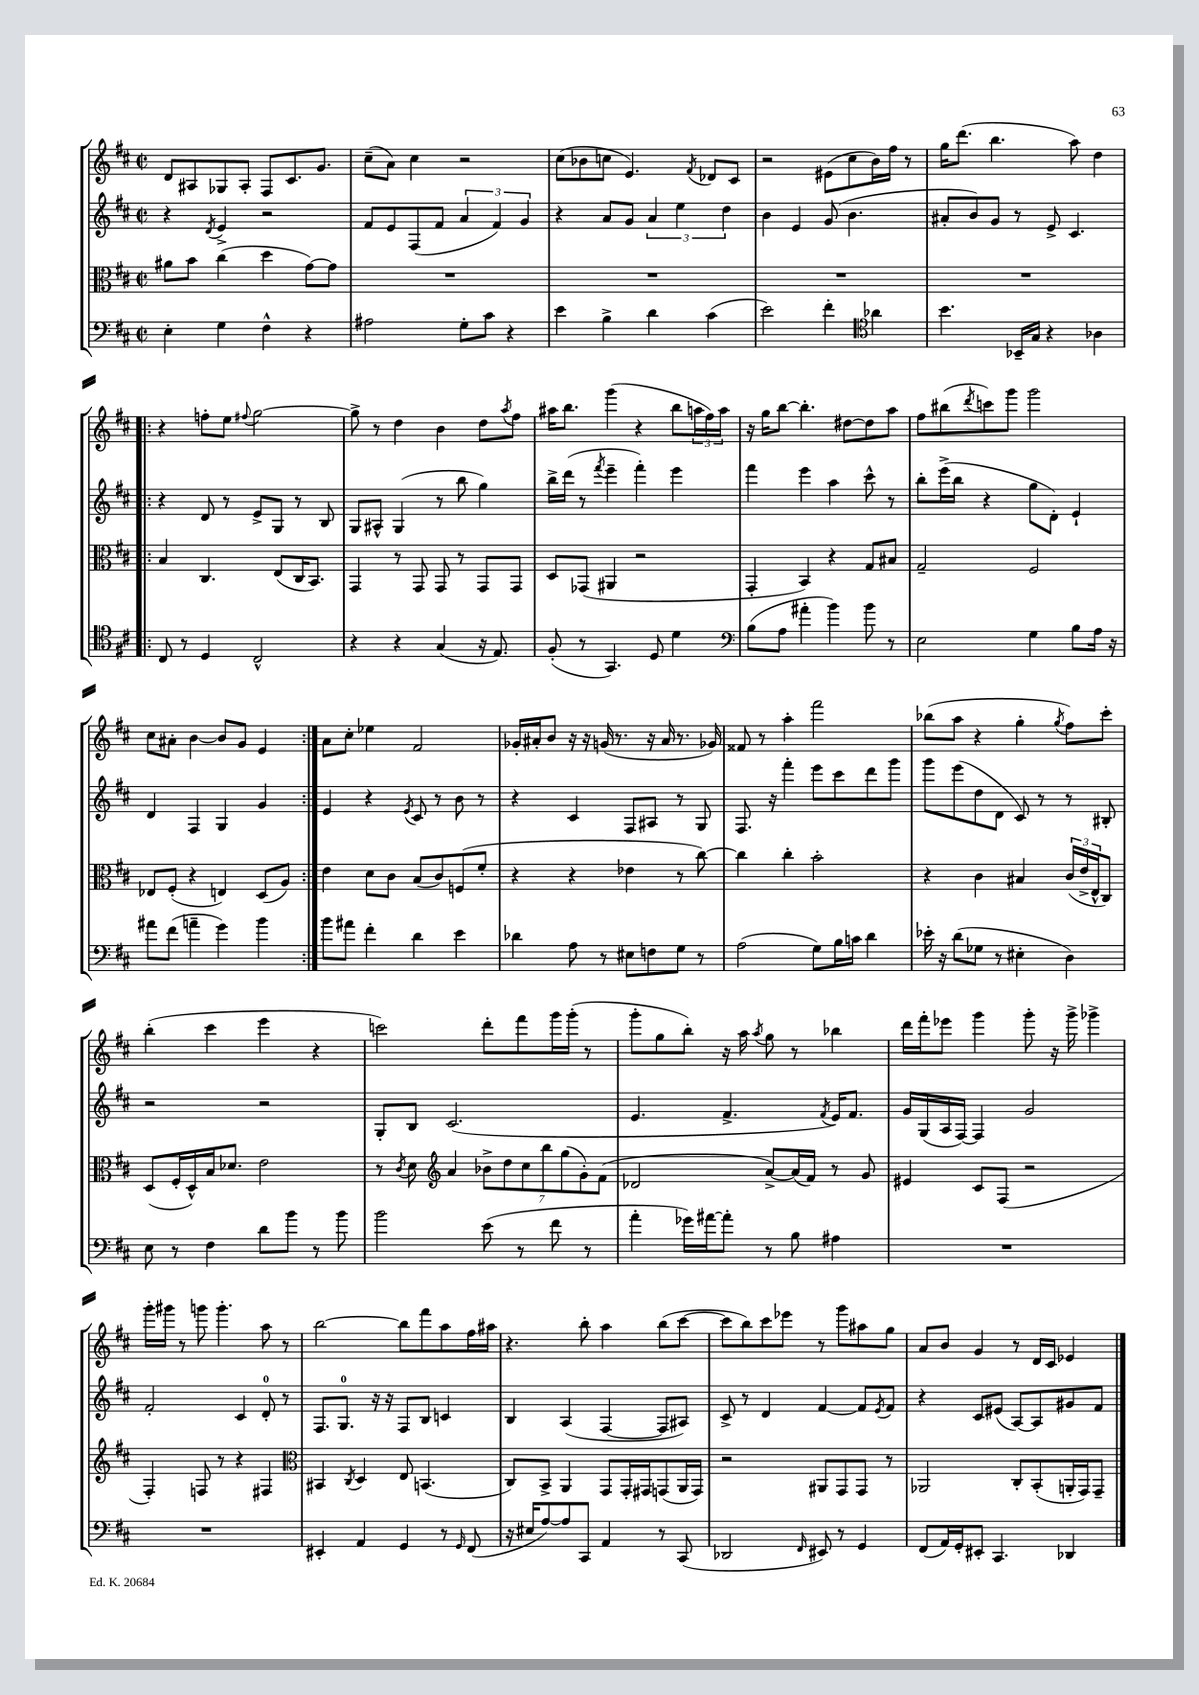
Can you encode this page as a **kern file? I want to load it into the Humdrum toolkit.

**kern	**kern	**kern	**kern
*part4	*part3	*part2	*part1
*staff4	*staff3	*staff2	*staff1
*clefF4	*clefC3	*clefG2	*clefG2
*k[f#c#]	*k[f#c#]	*k[f#c#]	*k[f#c#]
*M2/2	*M2/2	*M2/2	*M2/2
*met(c|)	*met(c|)	*met(c|)	*met(c|)
=26	=26	=26	=26
4E'\	8a#X\L	4r	8d/L
.	8b\J	.	8A#X/
.	.	8qd/	.
4G\	(4cc#\	4e^/	8G-X/
.	.	.	8A#'/J
4F#^^\	4dd\	2r	8F#/L
.	.	.	8.c#/
4r	[8g\L)	.	.
.	.	.	8.g/J
.	8g\J]	.	.
=27	=27	=27	=27
2A#X\	1r	8f#/L	(8cc#~\L
.	.	8e/	8a\J)
.	.	(8F#/	4cc#\
.	.	8f#/J	.
8G'\L	.	6a/	2r
8c#\J	.	.	.
.	.	6f#/)	.
4r	.	.	.
.	.	6g/	.
=28	=28	=28	=28
4e\	1r	4r	(8cc#\L
.	.	.	8b-X\
4B^\	.	8a/L	8ccn\J
.	.	8g/J	4.e/)
4d\	.	6a/	.
.	.	6ee\	.
.	.	.	8qf#/
(4c#\	.	.	8d-X/L
.	.	6dd\	.
.	.	.	8c#/J
=29	=29	=29	=29
2e\)	1r	4b\	2r
.	.	4e/	.
4f#'\	.	(8g/	(8e#X\L
.	.	4.b\	8cc#\
*clefC4	*	*	*
4a-X\	.	.	16b\L)
.	.	.	16ff#\JJ
.	.	.	8r
=30	=30	=30	=30
4.b\	1r	8a#X'/L	16gg\KL
.	.	.	(8.ddd\J
.	.	8b/)	.
.	.	8g/J	4.bb\
16BB-X~/LL	.	8r	.
16G/JJ	.	.	.
4r	.	8e^/	.
.	.	4.c#/	8aa\)
4A-X\	.	.	4dd\
!!LO:LB:g=z
=31!|:	=31!|:	=31!|:	=31!|:
8C#/	4B/	4r	4r
8r	.	.	.
4D/	4.C#/	8d/	8ffn'\L
.	.	8r	8ee\J
.	.	.	8qqff#X/
2C#^^/	.	8e^/L	[2gg\
.	(8E/L	8G/J	.
.	16C#/K	8r	.
.	8.BB/J)	.	.
.	.	8B/	.
=32	=32	=32	=32
4r	4GG/	8G/L	8gg^\]
.	.	8A#X^^/J	8r
4r	8r	(4G/	4dd\
.	8GG/	.	.
(4G/	8GG/	8r	4b\
.	8r	8bb\	.
16r	8GG/L	4gg\)	8dd\L
8.E/)	.	.	.
.	.	.	8qaa/
.	8GG/J	.	8ff#\J
=33	=33	=33	=33
(8F#'/	8D/L	16bb^\LL	16aa#X\KL
.	.	(16ddd\JJ	8.bb\J
8r	(8GG-X/J	8r	.
.	.	8qfff#/	.
4.GG/)	4AA#X/	4eee~\	(4ggg\
.	2r	4fff#'\)	4r
8D/	.	.	.
4d\	.	4eee\	8bb\L
.	.	.	24aan\L
.	.	.	24ff#\)
.	.	.	24aa\JJ
=34	=34	=34	=34
*clefF4	*	*	*
(8B\L	4GG'/	4fff#\	16r
.	.	.	16gg\KL
8A\J	.	.	[8bb\J
4a#X'\	4BB/)	4eee\	4.bb'\]
4b\)	4r	4aa\	.
.	.	.	[8dd#X\L
8b\	8G/L	8ccc#^^\	8dd#\]
8r	8B#X/J	8r	8aa\J
=35	=35	=35	=35
2E\	2G~/	8bb'\L	8ff#\L
.	.	(16eee^\L	(8bb#X\
.	.	16bb\JJ	.
.	.	.	8qddd/
.	.	4r	8cccn\)
.	.	.	8ggg\J
4G\	2F#/	8gg\L	2ggg\
.	.	8d'\J)	.
8B\L	.	4e`/	.
16A\Jk	.	.	.
16r	.	.	.
!!LO:LB:g=z
=36	=36	=36	=36
8a#X\L	8E-X/L	4d/	8cc#\L
(8f#\J	(8F#'/J	.	8a#X'\J
4an~\	4r	4F#/	[4b\
4g\)	4En/)	4G/	8b/L]
.	.	.	8g/J
4b\	(8D/L	4g/	4e/
.	8A/J)	.	.
=37:|!	=37:|!	=37:|!	=37:|!
8b\L	4e\	4e/	8a\L
8a#X\J	.	.	8cc#'\J
4f#'\	8d\L	4r	4ee-X\
.	8c#\J	.	.
.	.	8qe/	.
4d\	(8B/L	8c#/	2f#/
.	8c#/)	8r	.
4e\	(8Fn/	8b\	.
.	8f#'/J	8r	.
=38	=38	=38	=38
4d-X\	4r	4r	16g-X'/LL
.	.	.	16a#X'/J
.	.	.	8b/J
8A\	4r	4c#/	16r
.	.	.	16r
8r	.	.	(16gn/
.	.	.	8.r
8E#X\L	4e-X\	8F#/L	.
8Fn\	.	8A#X/J	16r
.	.	.	16a#/
8G\J	8r	8r	8.r
8r	[8cc#\)	8G/	.
.	.	.	16g-X/)
=39	=39	=39	=39
(2A\	4cc#\]	8.F#/	8f##X/
.	.	.	8r
.	.	16r	.
.	4cc#'\	4fff#'\	4aa'\
8G\L)	2b'\	8eee\L	2fff#\
16B\L	.	8ccc#\	.
16cn\JJ	.	.	.
4d\	.	8ddd\	.
.	.	8ggg\J	.
=40	=40	=40	=40
16e-X'\	4r	8ggg\L	(8bb-X\L
16r	.	.	.
(8d\L	.	(8eee\	8aa\J
8G-X\J	4c#\	8dd\	4r
8r	.	8d\J	.
4E#X'\	4B#X/	8c#/)	4gg'\
.	.	8r	.
.	.	.	8qgg/
4D\)	(24c#/LL	8r	8ff#\L)
.	24e^/	.	.
.	24E^^/J	.	.
.	8C#/J)	8B#X'/	8ccc#'\J
!!LO:LB:g=z
=41	=41	=41	=41
8E\	(8D/L	2r	(4bb'\
8r	16F#'/L	.	.
.	16D^^/)	.	.
4F#\	16B/J	.	4ccc#\
.	8.d-X/J	.	.
8d\L	2e\	2r	4eee\
8b\J	.	.	.
8r	.	.	4r
8b\	.	.	.
=42	=42	=42	=42
2b\	8r	8G'/L	2cccn\)
.	8qc#/	.	.
.	8d\	8B/J	.
*	*clefG2	*	*
.	4a/	(2.c#/	.
(8e\	14b-X^\L	.	8ddd'\L
.	14dd\	.	.
8r	.	.	8fff#\
.	14cc#\	.	.
.	14bb\	.	.
8f#\	.	.	16ggg\L
.	(14gg\	.	.
.	.	.	(16ggg'\JJ
.	14g'\)	.	.
8r	.	.	8r
.	(14f#\J	.	.
=43	=43	=43	=43
4a'\	2d-X/	4.e/	8ggg'\L
.	.	.	8gg\
16g-X\LL)	.	.	8bb'\J)
[16a#X\J	.	.	.
8a#'\J]	.	4.f#^/	16r
.	.	.	16aa\
.	.	.	8qaa/
8r	[8a^/L)	.	8gg\
8B\	(16a/L]	.	8r
.	16f#/JJ)	.	.
.	.	8qf#/	.
4A#X\	8r	16e/KL)	4bb-X\
.	.	8.f#/J	.
.	8g/	.	.
=44	=44	=44	=44
1r	4e#X/	16g/LL	16ddd\LL
.	.	(16G/	16fff#'\J
.	.	16A/	8eee-X\J
.	.	[16F#/JJ)	.
.	8c#/L	4F#/]	4ggg\
.	(8F#/J	.	.
.	2r	2g/	8ggg'\
.	.	.	16r
.	.	.	16ggg^\
.	.	.	4ggg-X^\
!!LO:LB:g=z
=45	=45	=45	=45
1r	4F#'/)	2f#'/	16ggg'\LL
.	.	.	16ggg#X\JJ
.	.	.	8r
.	8Fn/	.	8gggn\
.	8r	.	4.ggg'\
.	4r	4c#/	.
.	4F#X/	8d'/	8aa\
.	.	8r	8r
=46	=46	=46	=46
*	*clefC3	*	*
4EE#X'/	4BB#X/	8.F#/L	[2bb\
.	.	8.G/J	.
.	8qC#/	.	.
4AA/	4D/	.	.
.	.	16r	.
.	.	16r	.
4GG/	8E/	8F#/L	8bb\L]
.	(4.BBn/	8B/J	8fff#\
8r	.	4cn/	8aa\
16qqGG/	.	.	.
(8FF#/	.	.	16ff#\L
.	.	.	16aa#X\JJ
=47	=47	=47	=47
16r	8C#/L)	4B/	4.r
16E#X/KL	.	.	.
[8A/)	8BB^/J	.	.
8A/]	4AA/	(4A/	.
8CC#/J	.	.	8bb'\
4AA/	8GG/L	[4F#/	4aa\
.	16GG'/L	.	.
.	16GG#X/J	.	.
8r	(8GGn/	8F#/L]	(8bb\L
(8CC#/	16AA/L	8A#X/J)	[8ccc#\J
.	16GG/JJ)	.	.
=48	=48	=48	=48
2DD-X/	2r	8c#^/	8ccc#\L]
.	.	8r	8bb\)
.	.	4d/	8ccc#\
.	.	.	8eee-X\J
16qqFF#/	.	.	.
8EE#X/)	8AA#X/L	[4f#/	8r
8r	8GG/	.	8ggg\L
4GG/	8GG/J	8f#/L]	8aa#X\
.	.	8qe/	.
.	8r	8f#/J	8gg\J
=49	=49	=49	=49
(8FF#/L	2AA-X/	4r	8a/L
16AA/L)	.	.	8b/J
16GG'/J	.	.	.
8EE#X'/J	.	8c#/L	4g/
4.CC#/	.	(8e#X/J	.
.	8C#'/L	[8A/L)	8r
.	(8BB'/	8A/]	16d/LL
.	.	.	16c#/JJ
4DD-X/	16AAn'/L	8g#X/	4e-X/
.	16GG/J)	.	.
.	8GG~/J	8f#/J	.
==	==	==	==
*-	*-	*-	*-
